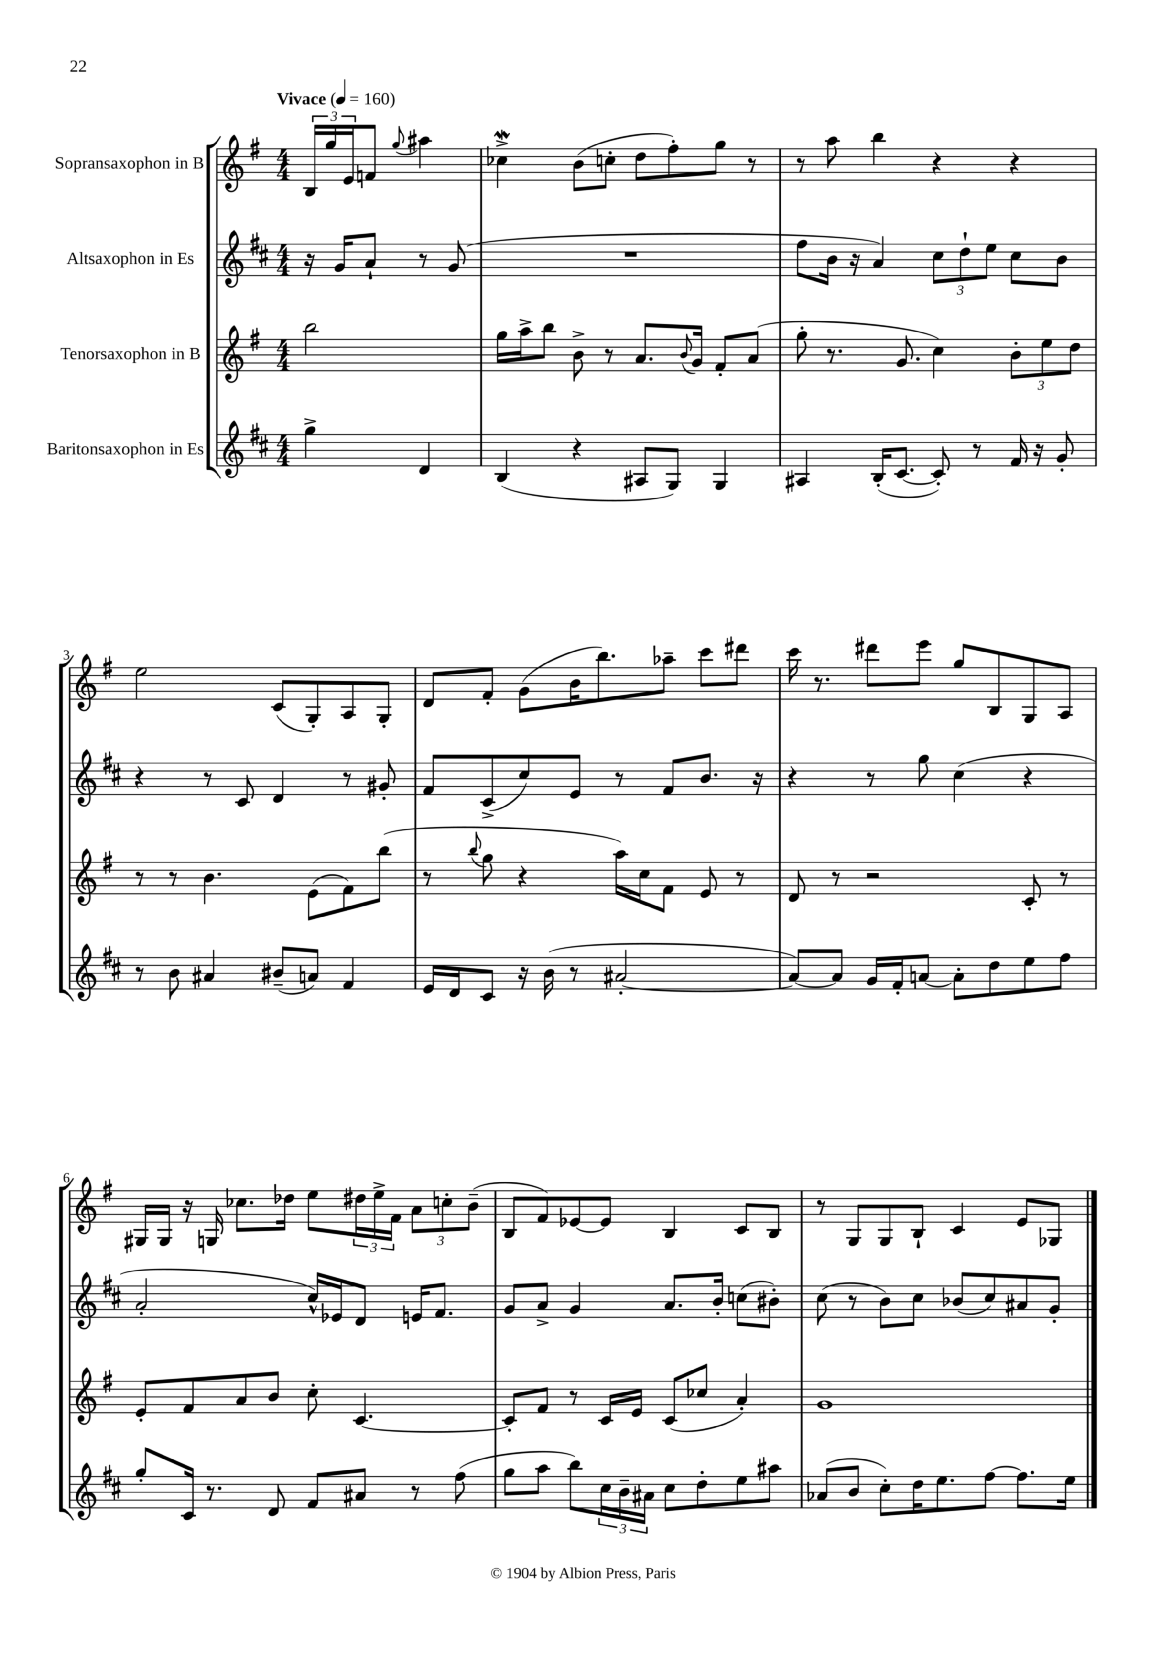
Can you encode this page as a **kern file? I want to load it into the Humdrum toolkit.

**kern	**kern	**kern	**kern
*staff4	*staff3	*staff2	*staff1
*clefG2	*clefG2	*clefG2	*clefG2
*k[f#c#]	*k[f#]	*k[f#c#]	*k[f#]
*M4/4	*M4/4	*M4/4	*M4/4
*MM160	*MM160	*MM160	*MM160
4gg^\	2bb\	16r	24B/LL
.	.	.	24gg/
.	.	16g/LK	.
.	.	.	24e/J
.	.	8a`/J	8f/J
.	.	.	8qqgg/
4d/	.	8r	4aa#\
.	.	(8g/	.
=	=	=	=
(4B/	16gg\LL	1r	4cc-^\
.	16aa^\J	.	.
.	8bb\J	.	.
4r	8b^\	.	(8b\L
.	8r	.	8cc'\J
8A#/L	8.a/L	.	8dd\L
8G/J)	.	.	8ff#'\)
.	8qqb/	.	.
.	16g/Jk	.	.
4G/	8f#'/L	.	8gg\J
.	(8a/J	.	8r
=	=	=	=
4A#/	8gg'\	8ff#\L	8r
.	8.r	16b\Jk	8aa\
.	.	16r	.
(16B'/LK	.	4a/)	4bb\
[8.c#/J	8.g/	.	.
8c#'/])	4cc\)	12cc#\L	4r
.	.	12dd`\	.
8r	.	.	.
.	.	12ee\J	.
16f#/	12b'\L	8cc#\L	4r
16r	.	.	.
.	12ee\	.	.
8g'/	.	8b\J	.
.	12dd\J	.	.
=	=	=	=
8r	8r	4r	2ee\
8b\	8r	.	.
4a#/	4.b\	8r	.
.	.	8c#/	.
(8b#~/L	.	4d/	(8c/L
8a/J)	(8e\L	.	8G'/)
4f#/	8f#\)	8r	8A/
.	(8bb\J	8g#'/	8G'/J
=	=	=	=
16e/LL	8r	8f#/L	8d/L
16d/J	.	.	.
.	8qqbb/	.	.
8c#/J	8gg\	(8c#^/	8f#'/J
16r	4r	8cc#/)	(8g\L
(16b\	.	.	.
8r	.	8e/J	16b\K
.	.	.	8.bb\)
[2a#'/	16aa\LL)	8r	.
.	16cc\J	.	.
.	8f#\J	8f#/L	8aa-~\J
.	8e/	8.b/J	8ccc\L
.	8r	.	8ddd#\J
.	.	16r	.
=	=	=	=
8a#/_L)	8d/	4r	16ccc\
.	.	.	8.r
8a#/]J	8r	.	.
16g/LL	2r	8r	8ddd#\L
16f#'/J	.	.	.
[8a/J	.	8gg\	8eee\J
8a'\]L	.	(4cc#\	8gg/L
8dd\	.	.	8B/
8ee\	8c'/	4r	8G/
8ff#\J	8r	.	8A/J
=	=	=	=
8gg'/L	8e'/L	2a'/	16G#/LL
.	.	.	16G#/JJ
16c#/Jk	8f#/	.	16r
8.r	.	.	16G/
.	8a/	.	8.cc-\L
8d/	8b/J	.	.
.	.	.	16dd-\Jk
8f#/L	8cc'\	16cc#^^/LL)	8ee\L
.	.	16e-/J	.
8a#/J	[4.c/	8d/J	24dd#\L
.	.	.	24ee^\
.	.	.	24f#\JJ
8r	.	16e/LK	12a\L
.	.	8.f#/J	.
.	.	.	12cc'\
(8ff#\	.	.	.
.	.	.	(12b~\J
=	=	=	=
8gg\L	8c'/]L	8g/L	8B/L
8aa\J	8f#/J	8a^/J	8f#/)
8bb\L)	8r	4g/	[8e-/
24cc#\L	16c/LL	.	8e-/]J
24b~\	.	.	.
.	16e/JJ	.	.
24a#\JJ	.	.	.
8cc#\L	(8c/L	8.a/L	4B/
8dd'\	8cc-/J	.	.
.	.	16b'/Jk	.
8ee\	4a'/)	(8cc\L	8c/L
8aa#\J	.	8b#'\J)	8B/J
=	=	=	=
(8a-/L	1g	(8cc#\	8r
8b/J	.	8r	8G/L
8cc#'\L)	.	8b\L)	8G/
16dd\K	.	8cc#\J	8B`/J
8.ee\	.	.	.
.	.	(8b-/L	4c/
[8ff#\J	.	8cc#/)	.
8.ff#\]L	.	8a#/	8e/L
.	.	8g'/J	8G-/J
16ee\Jk	.	.	.
==	==	==	==
*-	*-	*-	*-
